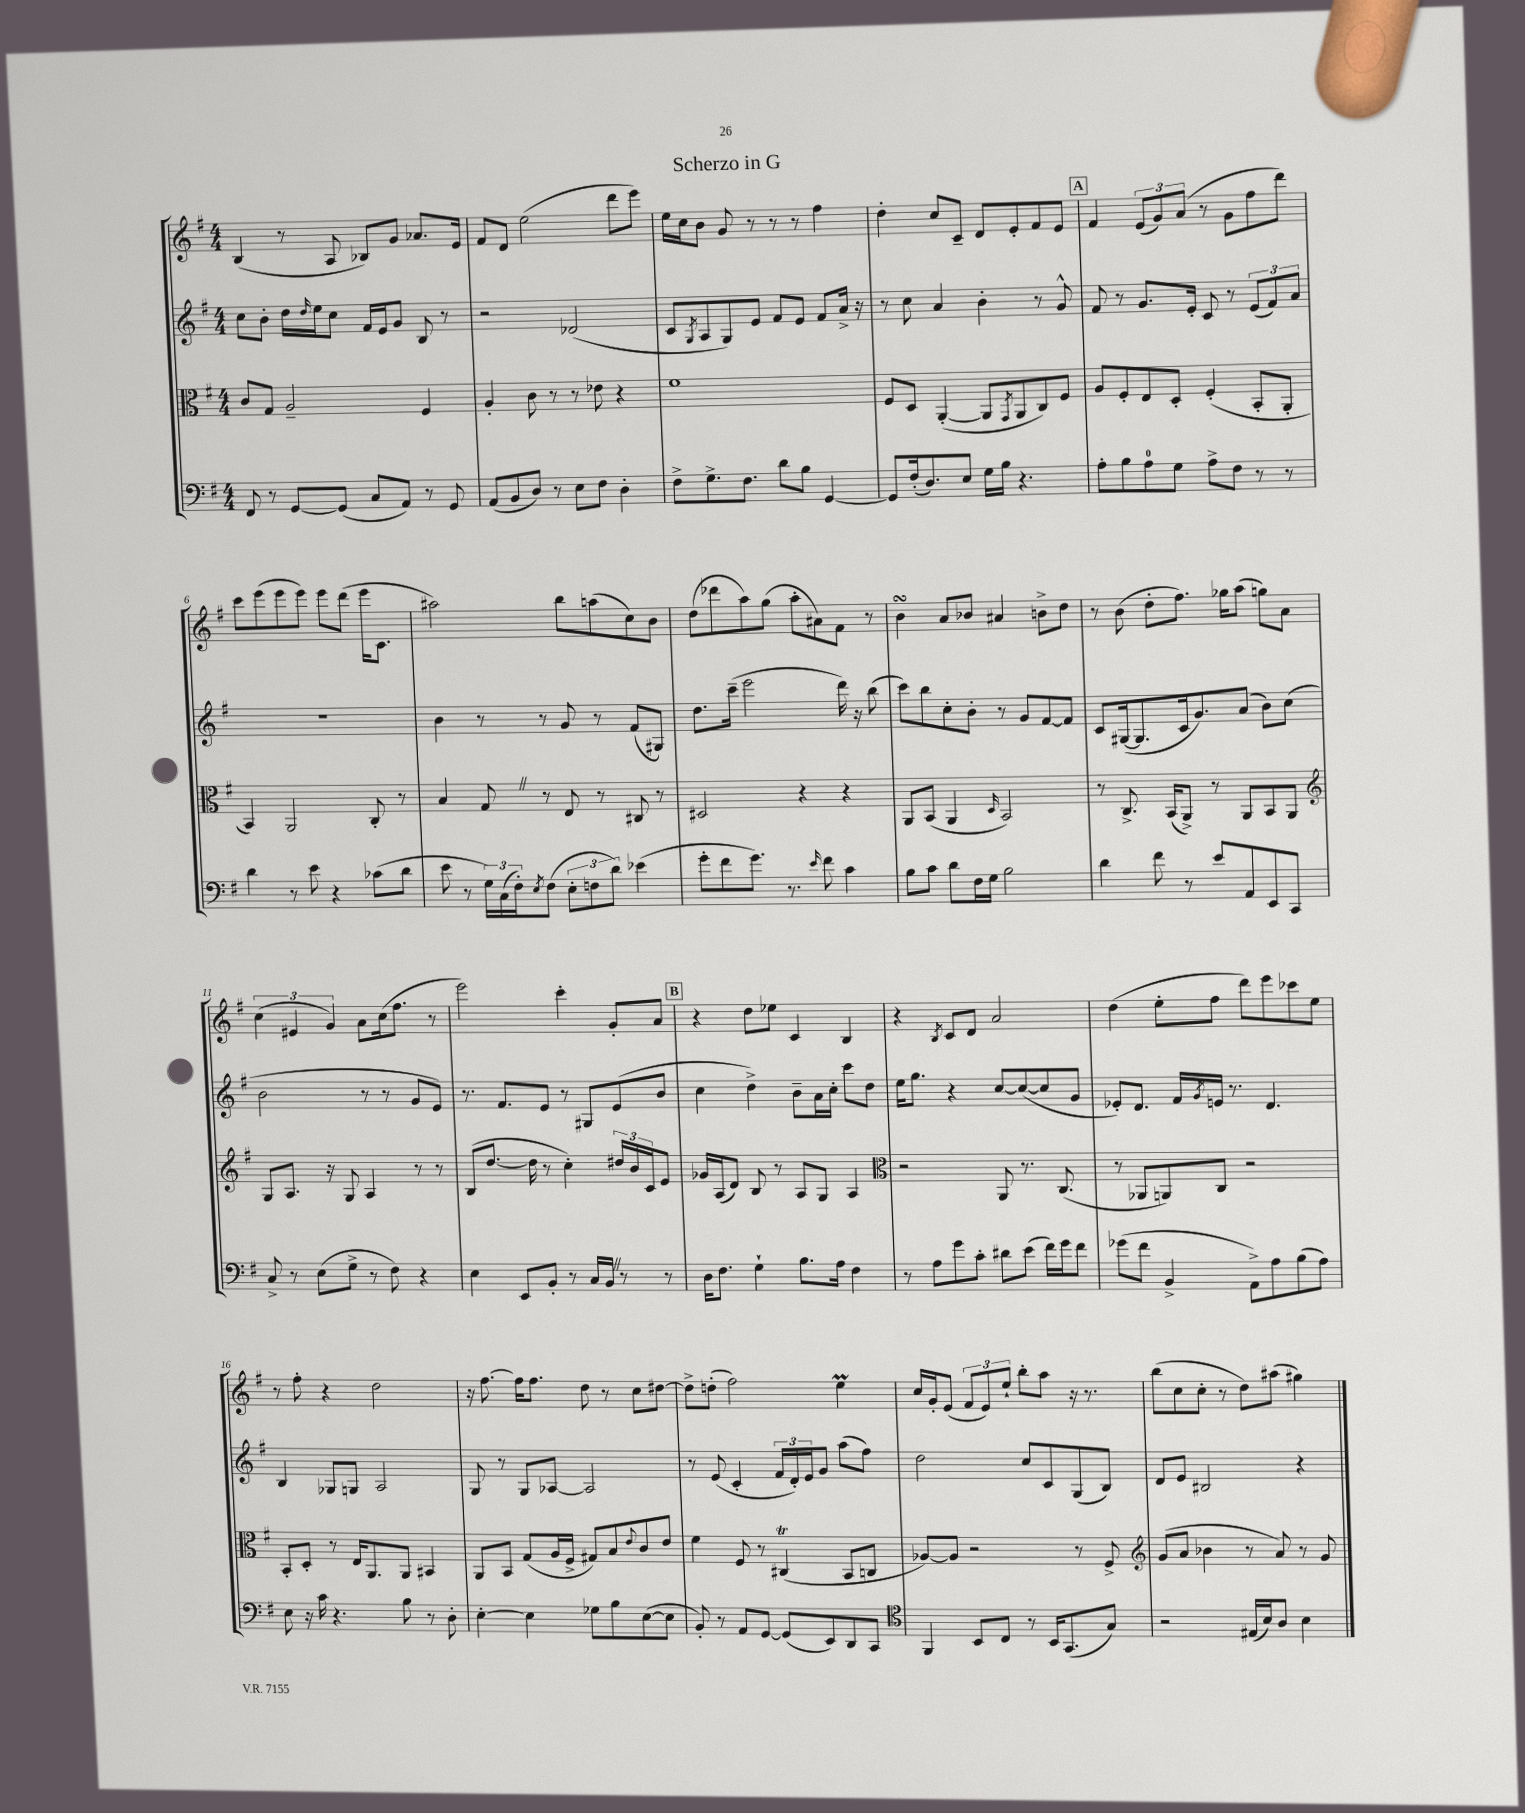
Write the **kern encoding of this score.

**kern	**kern	**kern	**kern
*staff4	*staff3	*staff2	*staff1
*clefF4	*clefC3	*clefG2	*clefG2
*k[f#]	*k[f#]	*k[f#]	*k[f#]
*M4/4	*M4/4	*M4/4	*M4/4
8FF#	8c	8cc	(4B
8r	8G	8b'	.
[8GG	2A~	16dd	8r
.	.	16qqdd	.
.	.	16ee	.
(8GG]	.	8cc	8A
8C	.	16f#	8B-)
.	.	16e	.
8AA)	.	8g	8g
8r	4F#	8B	8.a-
8GG	.	8r	.
.	.	.	16e
=	=	=	=
(8AA	4A'	2r	8f#
8BB	.	.	8d
8D)	8c	.	(2ee
8r	8r	.	.
8E	8r	(2d-	.
8F#	8e-	.	.
4D'	4r	.	8ddd
.	.	.	8eee)
=	=	=	=
8F#^	1f#	8c	16ee
.	.	.	16cc
.	.	8qG	.
8.G^	.	8A	8b
.	.	8G)	8g
8.F#	.	.	.
.	.	8e	8r
8d	.	8f#	8r
8B	.	8e	8r
[4GG	.	8f#	4ff#
.	.	16a^	.
.	.	16r	.
=	=	=	=
8GG]	8F#	8r	4dd'
(16F#'	8D	8cc	.
8.D)	.	.	.
.	([4AA'	4a	8cc
8E	.	.	8c~
16G	8AA]	4b'	8d
16B	.	.	.
.	8qGG	.	.
4.r	8AA	.	8e'
.	8C)	8r	8f#
.	8F#	8g^^	8e
=	=	=	=
8A'	8A	8f#	4f#
8B	8F#'	8r	.
8A	8E	8.g	(12e
.	.	.	12g)
8G	8D'	.	.
.	.	.	(12a
.	.	16e'	.
8A^	(4F#'	8c	8r
8F#	.	8r	8g
8r	8BB'	(12e	8ff#
.	.	12f#)	.
8r	8AA'	.	8ddd)
.	.	12a	.
=	=	=	=
4d	4BB)	1r	8ccc
.	.	.	(8eee
8r	2AA	.	8eee
8e	.	.	8eee)
4r	.	.	8eee
.	.	.	(8ddd
(8c-	8C'	.	16eee
.	.	.	8.c
8d	8r	.	.
=	=	=	=
8e	4B	4b	2aa#)
8r	.	.	.
24G)	8G	8r	.
(24C	.	.	.
24F#')	.	.	.
8qE	.	.	.
(8F#	8r	8r	.
12E'	8E	8g	8bb
12F	.	.	.
.	8r	8r	(8aa
12d)	.	.	.
(4e-	8C#	(8f#	8cc)
.	8r	8G#)	8b
=	=	=	=
8g'	2D#	8.dd	(8dd
8f#	.	.	8ddd-
.	.	(16ccc~	.
8.g)	.	2eee	8aa)
.	.	.	(8gg
8.r	.	.	.
.	4r	.	8aa'
16qqe	.	.	.
8f#	.	.	8a#)
4c	4r	16ddd)	8f#
.	.	16r	.
.	.	(8bb	8r
=	=	=	=
8B	8AA	8ccc)	4b
8c	(8BB	8bb	.
8d	4AA	8cc'	8a
16F#	.	8b'	8b-
16G	.	.	.
.	16qqD	.	.
2B	2BB)	8r	4a#
.	.	8g	.
.	.	[8f#	8b^
.	.	8f#]	8dd
=	=	=	=
4d	8r	8c	8r
.	8.C^	([16G#	(8b
.	.	8.G#]	.
8f#	.	.	8dd'
.	(16BB	.	.
8r	8AA^)	16c	8.ff#)
.	.	8.g)	.
8e	8r	.	.
.	.	.	16gg-
8AA	8AA	(8a	(8aa
8EE	8BB	8b)	8gg)
8CC	8AA	(8cc	8a
=	=	=	=
*	*clefG2	*	*
8C^	8G	2b	(6cc
8r	8.A	.	.
.	.	.	6e#
(8E	.	.	.
.	16r	.	.
.	.	.	6g)
8G^	8G	.	.
8r	4A	8r	8a
8F#)	.	8r	(16cc
.	.	.	8.ff#
4r	8r	8g	.
.	8r	8e)	8r
=	=	=	=
4E	(8B	8.r	2eee)
.	[8.dd	.	.
.	.	8.f#	.
8EE	.	.	.
.	16dd]	.	.
8BB'	8r	8e	.
8r	4cc')	8r	4ccc'
16C	.	8G#	.
16BB	.	.	.
8r	24dd#	(8e	8g'
.	24b	.	.
.	24c	.	.
8r	8e	8b	8a
=	=	=	=
16D	16g-	4cc	4r
8.F#	(16A	.	.
.	8d)	.	.
4G`	8B	4dd^)	8dd
.	8r	.	8ee-
8.B	8A	8b~	4c
.	8G	16a	.
16A	.	16cc'	.
4F#	4A	8ccc	4B
.	.	8dd	.
=	=	=	=
*	*clefC3	*	*
8r	2r	16ee	4r
.	.	8.gg	.
8A	.	.	.
.	.	.	8qB
8g	.	4r	8c
8c'	.	.	8d
8d#	8AA	[8cc	2a
(8e	8.r	(8cc_	.
16f#)	.	8cc]	.
16g	(8.C	.	.
8f#	.	8g	.
=	=	=	=
(8g-	8r	8e-')	(4dd
8f#	8AA-	8.d	.
4BB^	8AA)	.	8ee'
.	.	16f#	.
.	.	8qg	.
.	8C	16e	8ff#
.	.	8.r	.
8AA^)	2r	.	8ddd)
8A	.	4.d	8eee
(8B	.	.	8ccc-
8A)	.	.	8ee
=	=	=	=
8E	8BB'	4B	8r
16r	8D'	.	8ff#'
16c	.	.	.
4.r	8r	8G-	4r
.	16E	8G	.
.	8.AA	.	.
.	.	2A	2dd
8B	8AA	.	.
8r	4BB#	.	.
8D'	.	.	.
=	=	=	=
[4E'	8AA	8G	16r
.	.	.	[8.ff#
.	8BB	8r	.
4E]	(8G	8G	16ff#]
.	.	.	8.ff#
.	16A	[8A-	.
.	16F#^	.	.
8G-	8G#)	2A-]	8dd
8B	8B	.	8r
.	8qqe	.	.
([8E	8c	.	8cc
8E]	8e	.	[8dd#
=	=	=	=
8BB')	4f#	8r	8dd#^]
8r	.	(8e	(8dd'
8AA	8F#	4c'	2ff#)
[8GG	8r	.	.
(8GG]	(4C#	24f#	.
.	.	24d')	.
.	.	24e	.
8EE)	.	8g	.
8DD	8BB	(8aa	4ee
8CC	8C	8ff#)	.
=	=	=	=
*clefC4	*	*	*
4FF#	[8A-)	2dd	16cc
.	.	.	16g'
.	8A-]	.	(8e
8BB	2r	.	12f#
.	.	.	12e)
8C	.	.	.
.	.	.	12ee`
8r	.	8cc	8bb'
16BB	.	8c	8aa
(8.GG	.	.	.
.	8r	(8G	16r
.	.	.	8.r
8G)	8F#^	8B)	.
=	=	=	=
*	*clefG2	*	*
2r	(8g	8d	(8bb
.	8a	8e	8cc
.	4b-	2B#	8cc'
.	.	.	8r
(16E#	8r	.	8dd)
16B)	.	.	.
8A	8a)	.	(8aa#
4B	8r	4r	4gg#)
.	8g	.	.
==	==	==	==
*-	*-	*-	*-
